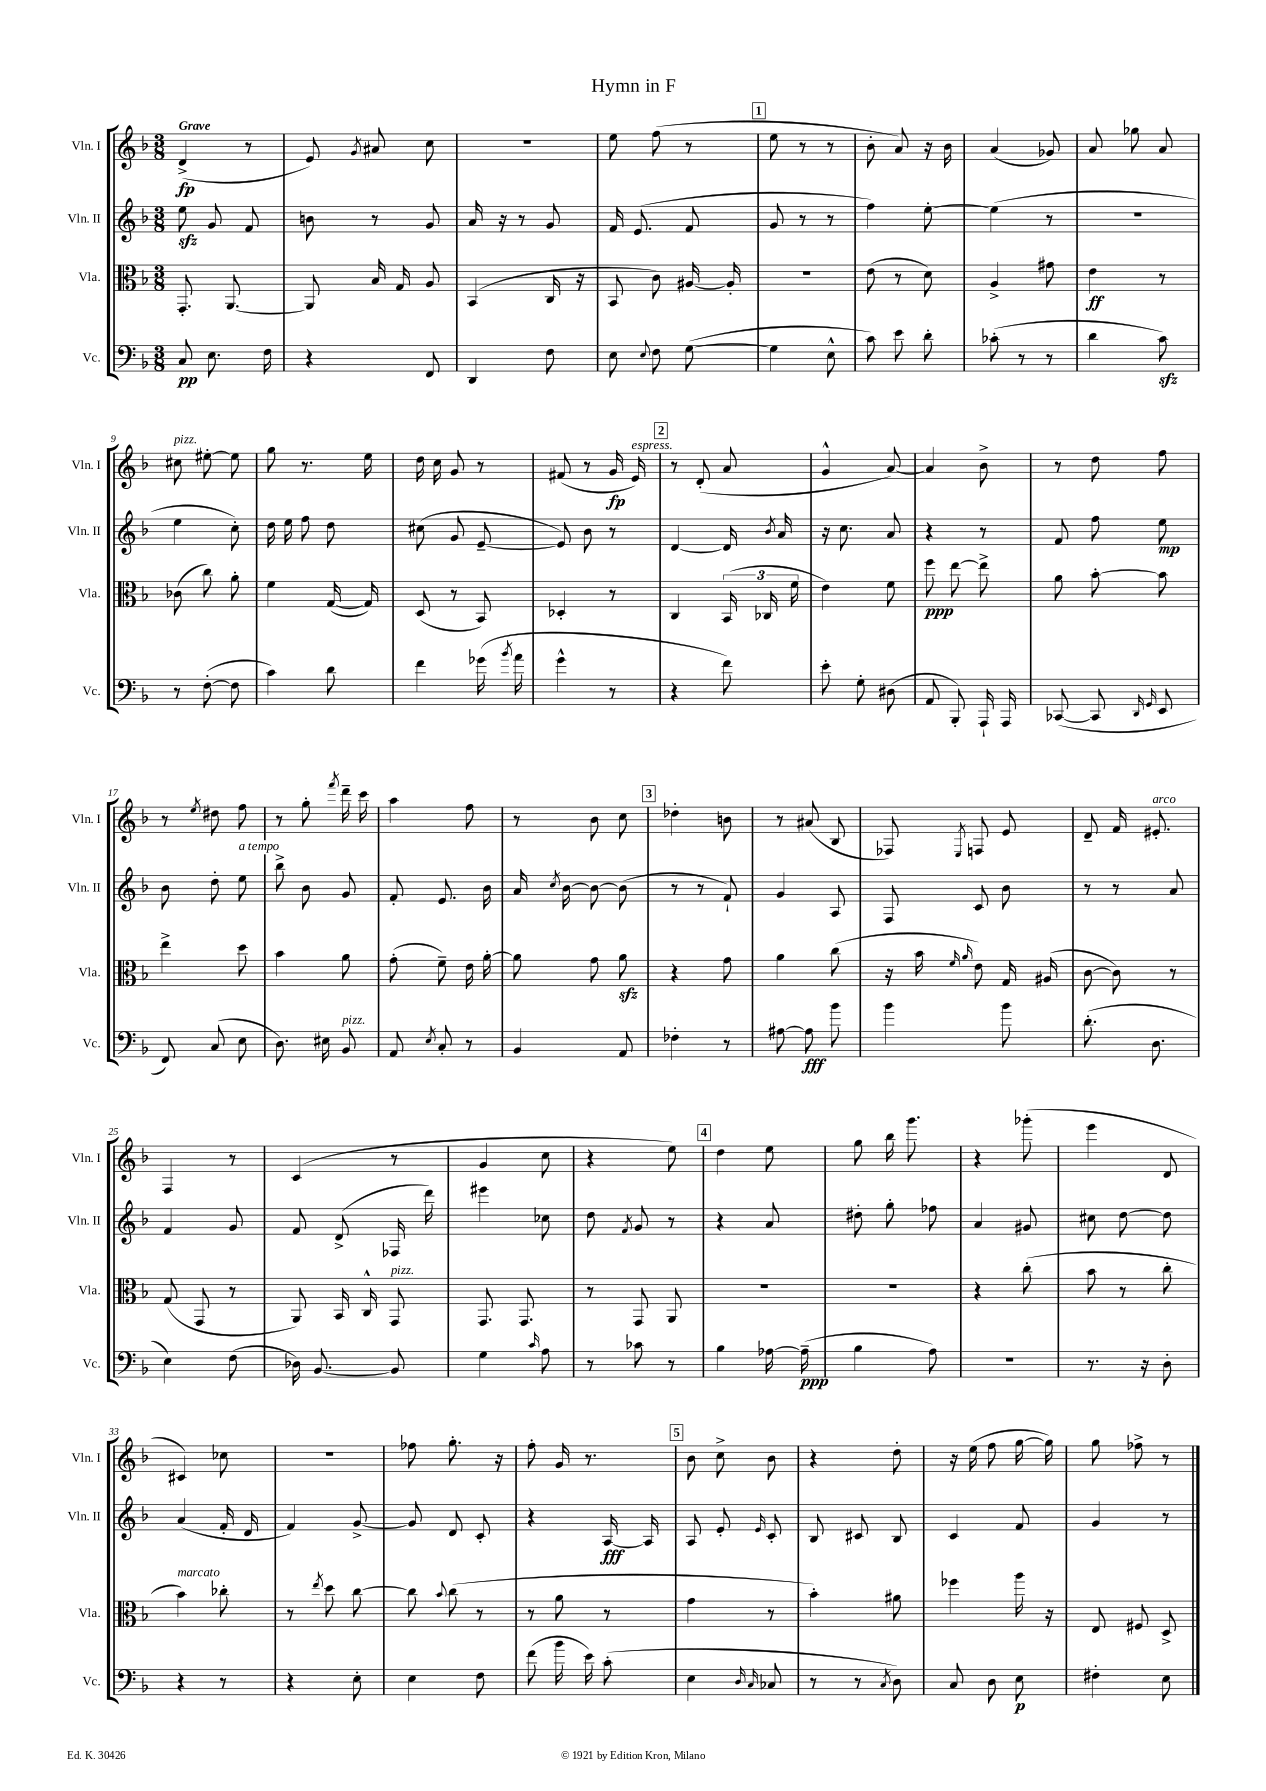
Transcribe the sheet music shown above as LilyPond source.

\header { title = "Hymn in F" }
<<
\new StaffGroup <<
\new Staff = "s0" \with { instrumentName = "Vln. I" shortInstrumentName = "Vln. I" } {
    \clef treble \key f \major \numericTimeSignature \time 3/8 \tempo "Grave"
    \autoBeamOff d'4->\fp( r8 |
    e'8) \acciaccatura { g'8 } ais'8 c''8 |
    R4. |
    e''8 f''8( r8 |
    \mark \markup { \box "1" } e''8 r8 r8 |
    bes'8-. a'8) r16 bes'16 |
    a'4( ges'8) |
    a'8 ges''8 a'8 |
    cis''8^\markup { \italic "pizz." } eis''8~-. eis''8 |
    g''8 r8. e''16 |
    d''16 c''16 g'8 r8 |
    fis'8( r8 g'16\fp e'16^\markup { \italic "espress." }) |
    \mark \markup { \box "2" } r8 d'8-.( a'8 |
    g'4-^ a'8~) |
    a'4 bes'8-> |
    r8 d''8 f''8 |
    r8 \acciaccatura { e''8 } dis''8 f''8 |
    r8 g''8-. \acciaccatura { f'''8 } d'''16-- c'''16 |
    a''4 f''8 |
    r8 bes'8 c''8 |
    \mark \markup { \box "3" } des''4-. b'8 |
    r8 ais'8( bes8 |
    fes8) \acciaccatura { e8 } f8 e'8 |
    d'8-- f'16 eis'8.-.^\markup { \italic "arco" } |
    f4 r8 |
    c'4( r8 |
    g'4 c''8 |
    r4 e''8) |
    \mark \markup { \box "4" } d''4 e''8 |
    g''8 bes''16 g'''8. |
    r4 ges'''8-.( |
    e'''4 d'8 |
    cis'4) ces''8 |
    R4. |
    fes''8 g''8.-. r16 |
    f''8-. g'16 r8. |
    \mark \markup { \box "5" } bes'8 c''8-> bes'8 |
    r4 d''8-. |
    r16 e''16( f''8 g''16~ g''16) |
    g''8 fes''8-> r8 \bar "|." |
}
\new Staff = "s1" \with { instrumentName = "Vln. II" shortInstrumentName = "Vln. II" } {
    \clef treble \key f \major \numericTimeSignature \time 3/8
    \autoBeamOff e''8\sfz g'8 f'8 |
    b'8 r8 g'8 |
    a'16 r16 r8 g'8 |
    f'16 e'8.( f'8 |
    \mark \markup { \box "1" } g'8 r8 r8 |
    f''4) e''8~-. |
    e''4( r8 |
    R4. |
    e''4 c''8-.) |
    d''16 e''16 f''8 d''8 |
    cis''8( g'8 e'8~-- |
    e'8) bes'8 r8 |
    \mark \markup { \box "2" } d'4~ d'16 \acciaccatura { bes'8 } a'16 |
    r16 c''8. a'8 |
    r4 r8 |
    f'8 f''8 e''8\mp |
    bes'8 d''8-. e''8^\markup { \italic "a tempo" } |
    bes''8-> bes'8 g'8 |
    f'8-. e'8. bes'16 |
    a'16 \acciaccatura { c''8 } bes'16~ bes'8~ bes'8( |
    \mark \markup { \box "3" } r8 r8 f'8-!) |
    g'4 a8 |
    f8 c'8 bes'8 |
    r8 r8 a'8 |
    f'4 g'8 |
    f'8 d'8->( fes16 d'''16) |
    eis'''4 ces''8 |
    d''8 \acciaccatura { f'8 } g'8 r8 |
    \mark \markup { \box "4" } r4 a'8 |
    dis''8-. g''8-. fes''8 |
    a'4 gis'8 |
    cis''8 d''8~ d''8 |
    a'4( f'16-. d'16 |
    f'4) g'8~-> |
    g'8 d'8 c'8-. |
    r4 a16~\fff a16 |
    \mark \markup { \box "5" } a8 e'8-. \grace { e'16 } c'8-. |
    bes8 cis'8 bes8 |
    c'4 f'8 |
    g'4 r8 \bar "|." |
}
\new Staff = "s2" \with { instrumentName = "Vla." shortInstrumentName = "Vla." } {
    \clef alto \key f \major \numericTimeSignature \time 3/8
    \autoBeamOff g,8.-. a,8.~ |
    a,8 bes16 g16 a8 |
    bes,4( c16 r16 |
    bes,8 c'8) ais16~ ais16-. |
    \mark \markup { \box "1" } R4. |
    e'8( r8 d'8) |
    a4-> gis'8 |
    e'4\ff r8 |
    ces'8( c''8) a'8-. |
    f'4 g16~( g16) |
    d8( r8 bes,8) |
    des4-. r8 |
    \mark \markup { \box "2" } c4 \tuplet 3/2 { bes,16( ces16 f'16 } |
    e'4) f'8 |
    f''8\ppp e''8~ e''8-> |
    a'8 bes'8~-. bes'8 |
    e''4-> d''8 |
    bes'4 a'8 |
    g'8-.( f'8--) e'16 a'16~-. |
    a'8 g'8 a'8\sfz |
    \mark \markup { \box "3" } r4 g'8 |
    a'4 c''8( |
    r16 bes'16 \grace { f'16 a'16 } e'8) g16 ais16( |
    c'8~ c'8) r8 |
    g8( g,8 r8 |
    a,8) bes,16 c16-^ g,8^\markup { \italic "pizz." } |
    g,8. g,8. |
    r8 g,8 a,8 |
    \mark \markup { \box "4" } R4. |
    R4. |
    r4 c''8-.( |
    bes'8 r8 c''8-. |
    bes'4^\markup { \italic "marcato" }) ces''8-. |
    r8 \acciaccatura { e''8 } d''8 c''8~ |
    c''8 \appoggiatura { bes'8 } c''8( r8 |
    r8 a'8 r8 |
    \mark \markup { \box "5" } g'4 r8 |
    bes'4-.) ais'8 |
    fes''4 a''16 r16 |
    e8 fis8 d8-> \bar "|." |
}
\new Staff = "s3" \with { instrumentName = "Vc." shortInstrumentName = "Vc." } {
    \clef bass \key f \major \numericTimeSignature \time 3/8
    \autoBeamOff c8\pp e8. f16 |
    r4 f,8 |
    d,4 f8 |
    e8 \appoggiatura { e8 } f8 g8~( |
    \mark \markup { \box "1" } g4 e8-^ |
    c'8) e'8 d'8-. |
    ces'8-.( r8 r8 |
    d'4 c'8\sfz) |
    r8 f8~-.( f8 |
    c'4) d'8 |
    f'4 ges'16( \acciaccatura { bes'8 } a'16 |
    g'4-^ r8 |
    \mark \markup { \box "2" } r4 f'8) |
    e'8-. g8-. dis8( |
    a,8 bes,,8-.) a,,16-! a,,16 |
    ces,8~( ces,8 \grace { d,16 g,16 } e,8 |
    f,8) c8( e8 |
    d8.) eis16 bes,8^\markup { \italic "pizz." } |
    a,8 \acciaccatura { e8 } c8-. r8 |
    bes,4 a,8 |
    \mark \markup { \box "3" } fes4-. r8 |
    ais8~ ais8\fff bes'8 |
    bes'4 bes'8 |
    d'8.-.( d8. |
    e4) f8( |
    des16) bes,8.~ bes,8 |
    g4 \grace { c'16 } a8 |
    r8 ces'8 r8 |
    \mark \markup { \box "4" } bes4 aes16~ aes16--\ppp( |
    bes4 a8) |
    R4. |
    r8. r16 d8-. |
    r4 r8 |
    r4 e8-. |
    e4 f8 |
    f'8( bes'16 e'16) c'8-.( |
    \mark \markup { \box "5" } e4 \grace { d16 c16 } ces8 |
    r8 r8 \acciaccatura { c8 } d8) |
    c8 d8 e8\p |
    fis4-. e8 \bar "|." |
}
>>
>>
